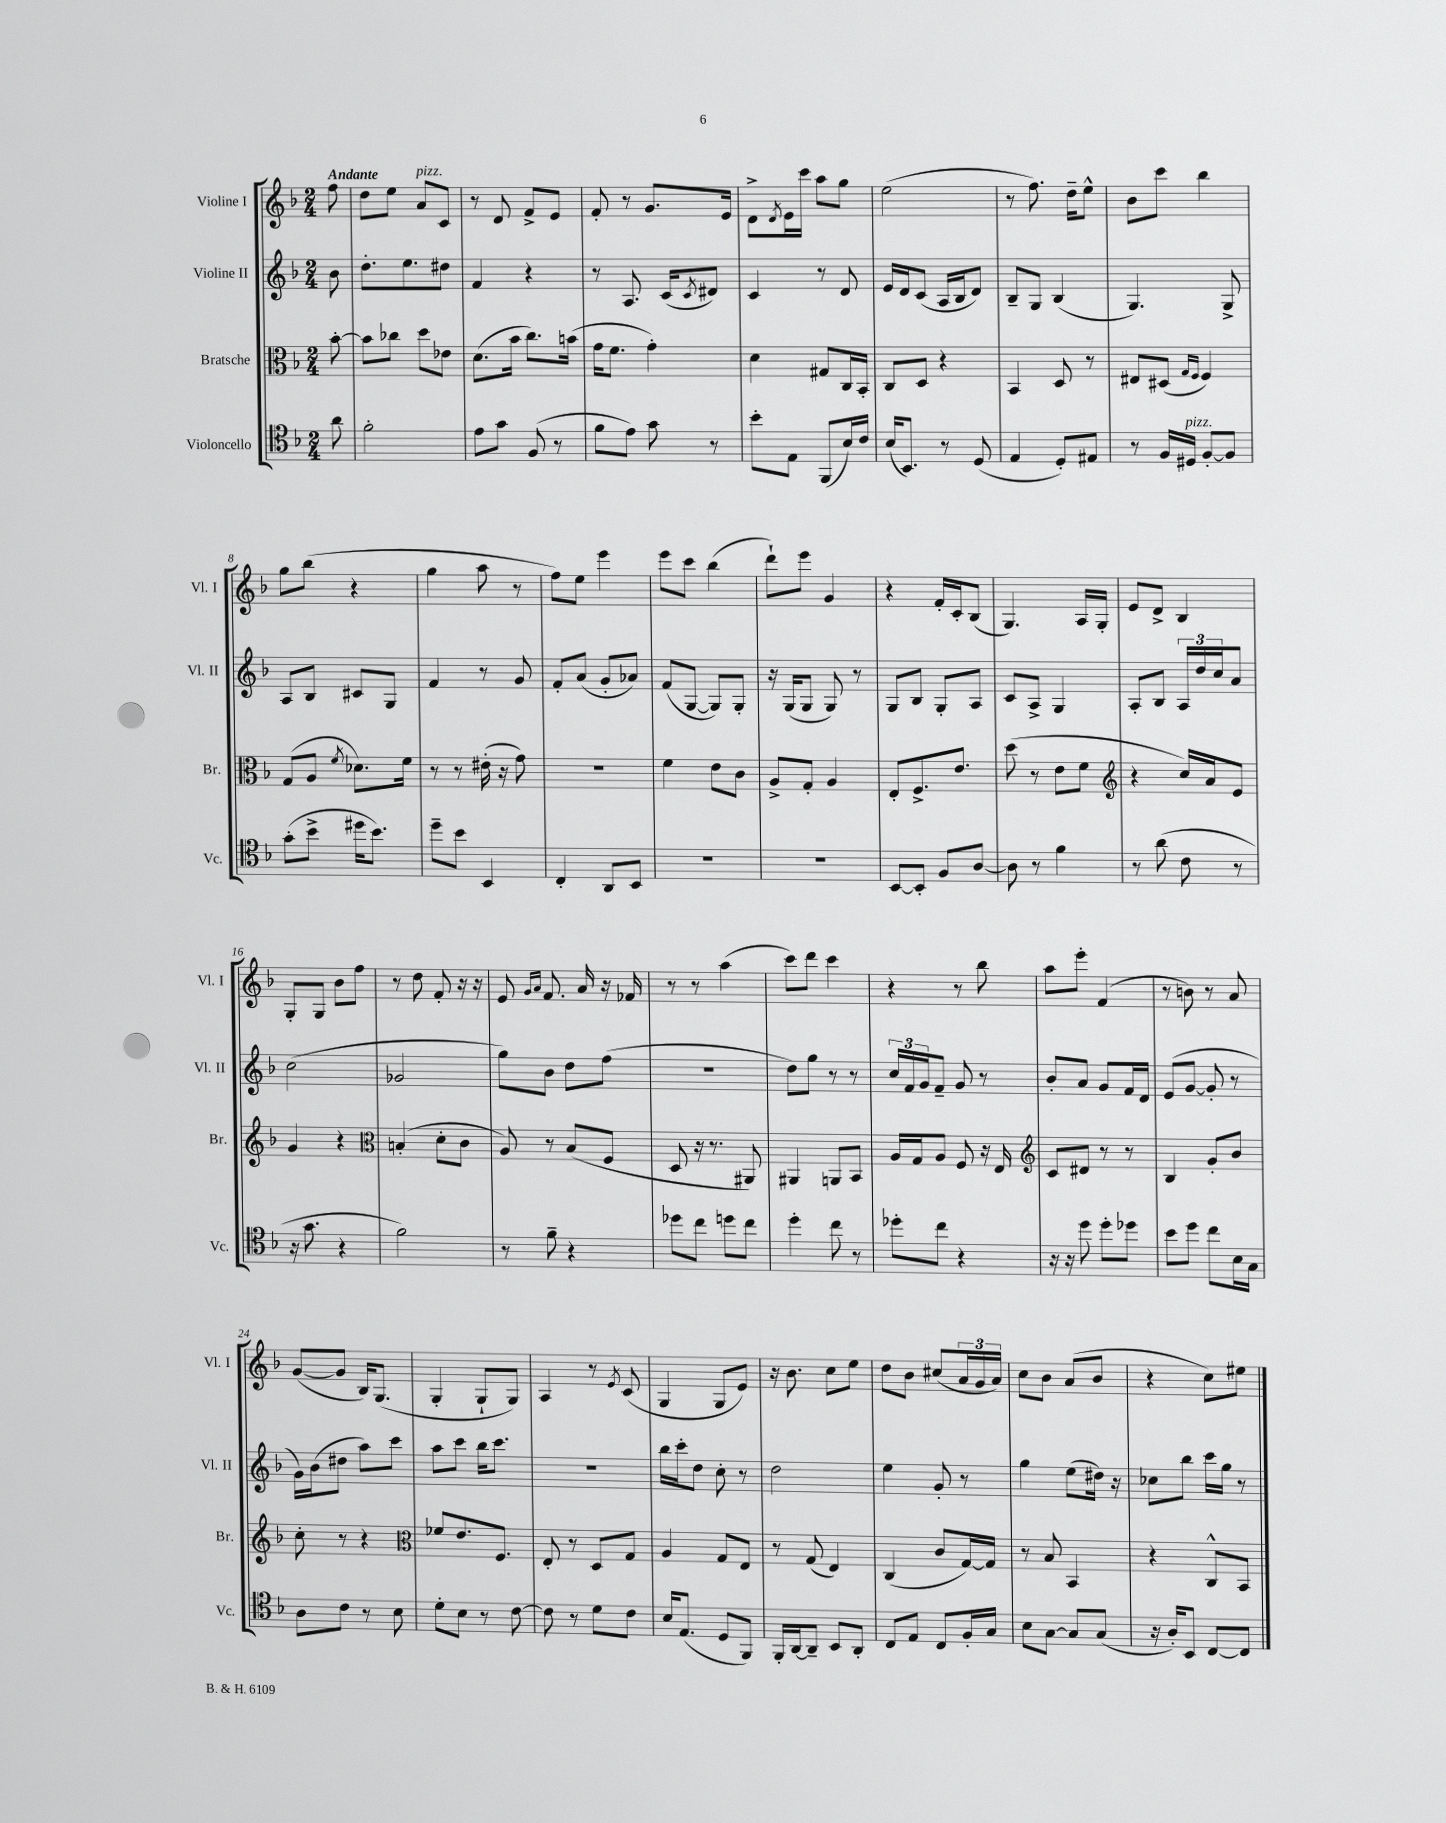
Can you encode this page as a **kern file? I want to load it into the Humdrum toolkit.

**kern	**kern	**kern	**kern
*staff4	*staff3	*staff2	*staff1
*clefC4	*clefC3	*clefG2	*clefG2
*k[b-]	*k[b-]	*k[b-]	*k[b-]
*M2/4	*M2/4	*M2/4	*M2/4
8a\	[8b-'\	8b-\	8ff\
=	=	=	=
2f'\	8b-\]L	8.dd'\L	8dd\L
.	8cc-\J	.	8ee\J
.	.	8.ee\	.
.	8dd\L	.	8a/L
.	8e-\J	8dd#\J	8c/J
=	=	=	=
8e\L	(8.d\L	4f/	8r
8g\J	.	.	8d/
.	16b-\Jk	.	.
(8F/	8.cc\L)	4r	8f^/L
8r	.	.	8e/J
.	(16b\Jk	.	.
=	=	=	=
8f\L	16g\LK	8r	8f'/
.	8.f\J	.	.
8e\J)	.	8.A/	8r
8g\	4g'\)	.	8.g/L
.	.	(16c/LK	.
.	.	8qc/	.
8r	.	8d#/J)	.
.	.	.	16e/Jk
=	=	=	=
8b-'\L	4d\	4c/	8d^\L
.	.	.	8qd/
8E\J	.	.	16e\L
.	.	.	16ccc\JJ
(8FF/L	8G#/L	8r	8aa\L
16B-/L)	16C/L	8d/	8gg\J
16c/JJ	16BB-'/JJ	.	.
=	=	=	=
(16B-/LK	8C/L	16e/LL	(2ee\
8.BB-/J)	.	16d/J	.
.	8D/J	(8c/J	.
8r	4r	16A/LL	.
.	.	16B-/J	.
(8D/	.	8d/J)	.
=	=	=	=
4E/	4BB-/	8B-~/L	8r
.	.	8G/J	8.ff\)
8D'/L)	8D/	(4B-/	.
.	.	.	16dd~\LK
8E#/J	8r	.	8ee^^\J
=	=	=	=
8r	8E#/L	4.G/)	8b-\L
16F/LL	(8D#/J	.	8ccc\J
16D#/JJ	.	.	.
.	16qqG/LL	.	.
.	16qqF/JJ	.	.
[8F'/L	4F/)	.	4bb-\
8F/]J	.	8G^/	.
=	=	=	=
(8g'\L	(8G/L	8A/L	8gg\L
8b-^\J	8A/J	8B-/J	(8bb-\J
.	8qf/	.	.
16dd#\LK	8.d-\L)	8c#/L	4r
8.b-\J)	.	.	.
.	.	8G/J	.
.	16f\Jk	.	.
=	=	=	=
8dd~\L	8r	4f/	4gg\
8b-\J	8r	.	.
4BB-/	(16e#'\	8r	8aa\
.	16r	.	.
.	8g\)	8g/	8r
=	=	=	=
4C'/	2r	8f'/L	8ff\L)
.	.	(8a/J	8ee\J
8AA/L	.	8g'/L	4eee\
8BB-/J	.	8a-/J)	.
=	=	=	=
2r	4f\	(8f/L	8eee\L
.	.	[8G/J	8ccc\J
.	8e\L	8G/]L)	(4bb-\
.	8c\J	8G'/J	.
=	=	=	=
2r	8A^/L	16r	8ddd`\L)
.	.	(16G/LK	.
.	8G'/J	8G/J	8eee\J
.	4A/	8G/)	4g/
.	.	8r	.
=	=	=	=
[8BB-/L	8E'/L	8G/L	4r
8BB-'/]J	8.F^/	8B-/J	.
8F/L	.	8G'/L	16f'/LL
.	8.e/J	.	16c'/J
[8A/J	.	8A/J	(8B-/J
=	=	=	=
8A\]	(8dd\	8c/L	4.G/)
8r	8r	8A^/J	.
4f\	8e\L	4G/	.
.	8f\J	.	16A/LL
.	.	.	16G'/JJ
=	=	=	=
*	*clefG2	*	*
8r	4r	8A'/L	8e/L
(8a\	.	8B-/J	8d^/J
8c\	16cc/LL)	24A/LL	4B-/
.	.	24dd/	.
.	16a/J	.	.
.	.	24cc/J	.
8r	8e/J	8a/J	.
=	=	=	=
16r	4g/	(2cc\	8G'/L
8.g\	.	.	.
.	.	.	8G/J
4r	4r	.	8b-\L
.	.	.	8ff\J
=	=	=	=
*	*clefC3	*	*
2f\)	(4B'/	2g-/	8r
.	.	.	8dd\
.	8d'\L	.	8f'/
.	8c\J	.	16r
.	.	.	16r
=	=	=	=
8r	8A/)	8gg\L)	8e/
.	.	.	16qqg/LL
.	.	.	16qqa/JJ
8f~\	8r	8b-\J	8.f/
4r	(8B-/L	8dd\L	.
.	.	.	16a/
.	8F/J	(8ff\J	16r
.	.	.	16f-/
=	=	=	=
8dd-\L	8D/	2r	8r
8cc\J	16r	.	8r
.	8.r	.	.
8dd\L	.	.	(4aa\
8cc\J	8AA#/)	.	.
=	=	=	=
4dd'\	4AA#/	8dd\L)	8ccc\L)
.	.	8gg\J	8ddd\J
8cc\	8AA/L	8r	4ccc\
8r	8BB-/J	8r	.
=	=	=	=
8dd-'\L	16A/LL	24cc/LL	4r
.	.	24f/	.
.	16G/J	.	.
.	.	24g/J	.
8cc\J	8A/J	8f~/J	.
4r	8F/	8g/	8r
.	16r	8r	8bb-\
.	16E/	.	.
=	=	=	=
*	*clefG2	*	*
16r	8c/L	8b-'/L	8aa\L
16r	.	.	.
8dd\	8d#/J	8a/J	8eee'\J
8dd'\L	8r	8g/L	(4f/
8dd-\J	8r	16f/L	.
.	.	16d/JJ	.
=	=	=	=
8b-\L	4B-/	(8e/L	8r
8dd\J	.	[8g/J	8b\)
8cc\L	8g'/L	8g'/]	8r
16B-\L	8b-/J	8r	8a/
16G\JJ	.	.	.
=	=	=	=
8A\L	8cc'\	16g\LL)	([8g/L
.	.	(16b-\J	.
8c\J	8r	8dd#\J	8g/]J
8r	4r	8aa\L)	16B-/LK)
.	.	.	(8.G/J
8B-\	.	8ccc\J	.
=	=	=	=
*	*clefC3	*	*
8d'\L	8f-/L	8aa\L	4G'/
8B-\J	8.e/	8ccc\J	.
8r	.	16bb-\LK	8G`/L
.	8.F/J	8.ccc\J	.
[8c\	.	.	8G/J)
=	=	=	=
8c\]	8E'/	2r	4A/
8r	8r	.	.
8d\L	8D/L	.	8r
.	.	.	8qe/
8c\J	8G/J	.	(8c/
=	=	=	=
16B-/LK	4A/	16bb-\LL	4G/
(8.E/J	.	16ccc'\J	.
.	.	8dd\J	.
8D/L	8G/L	8cc'\	8G/L
8FF/J)	8E/J	8r	8e/J)
=	=	=	=
16FF'/LL	8r	2dd\	16r
[16AA/J	.	.	8.b-\
8AA~/]J	(8G/	.	.
8BB-/L	4E/)	.	8cc\L
8AA'/J	.	.	8ee\J
=	=	=	=
8C/L	(4C/	4ee\	8dd\L
8E/J	.	.	8b-\J
8C/L	8c/L	8g'/	(8cc#/L
16F'/L	[16G/L)	8r	24a/L
.	.	.	24g/
16G/JJ	16G/]JJ	.	.
.	.	.	24a/JJ)
=	=	=	=
8B-\L	8r	4gg\	8cc\L
[8G\J	8B-/	.	8b-\J
8G/]L	4BB-/	(8ee\L	(8a/L
(8G/J	.	16dd#\Jk)	8b-/J
.	.	16r	.
=	=	=	=
16r	4r	8cc-\L	4r
16A'/LK)	.	.	.
8BB-/J	.	8bb-\J	.
[8C/L	8C^^/L	16ccc\LL	8cc\L)
.	.	16gg\JJ	.
8C/]J	8BB-/J	8r	8ee#\J
==	==	==	==
*-	*-	*-	*-
